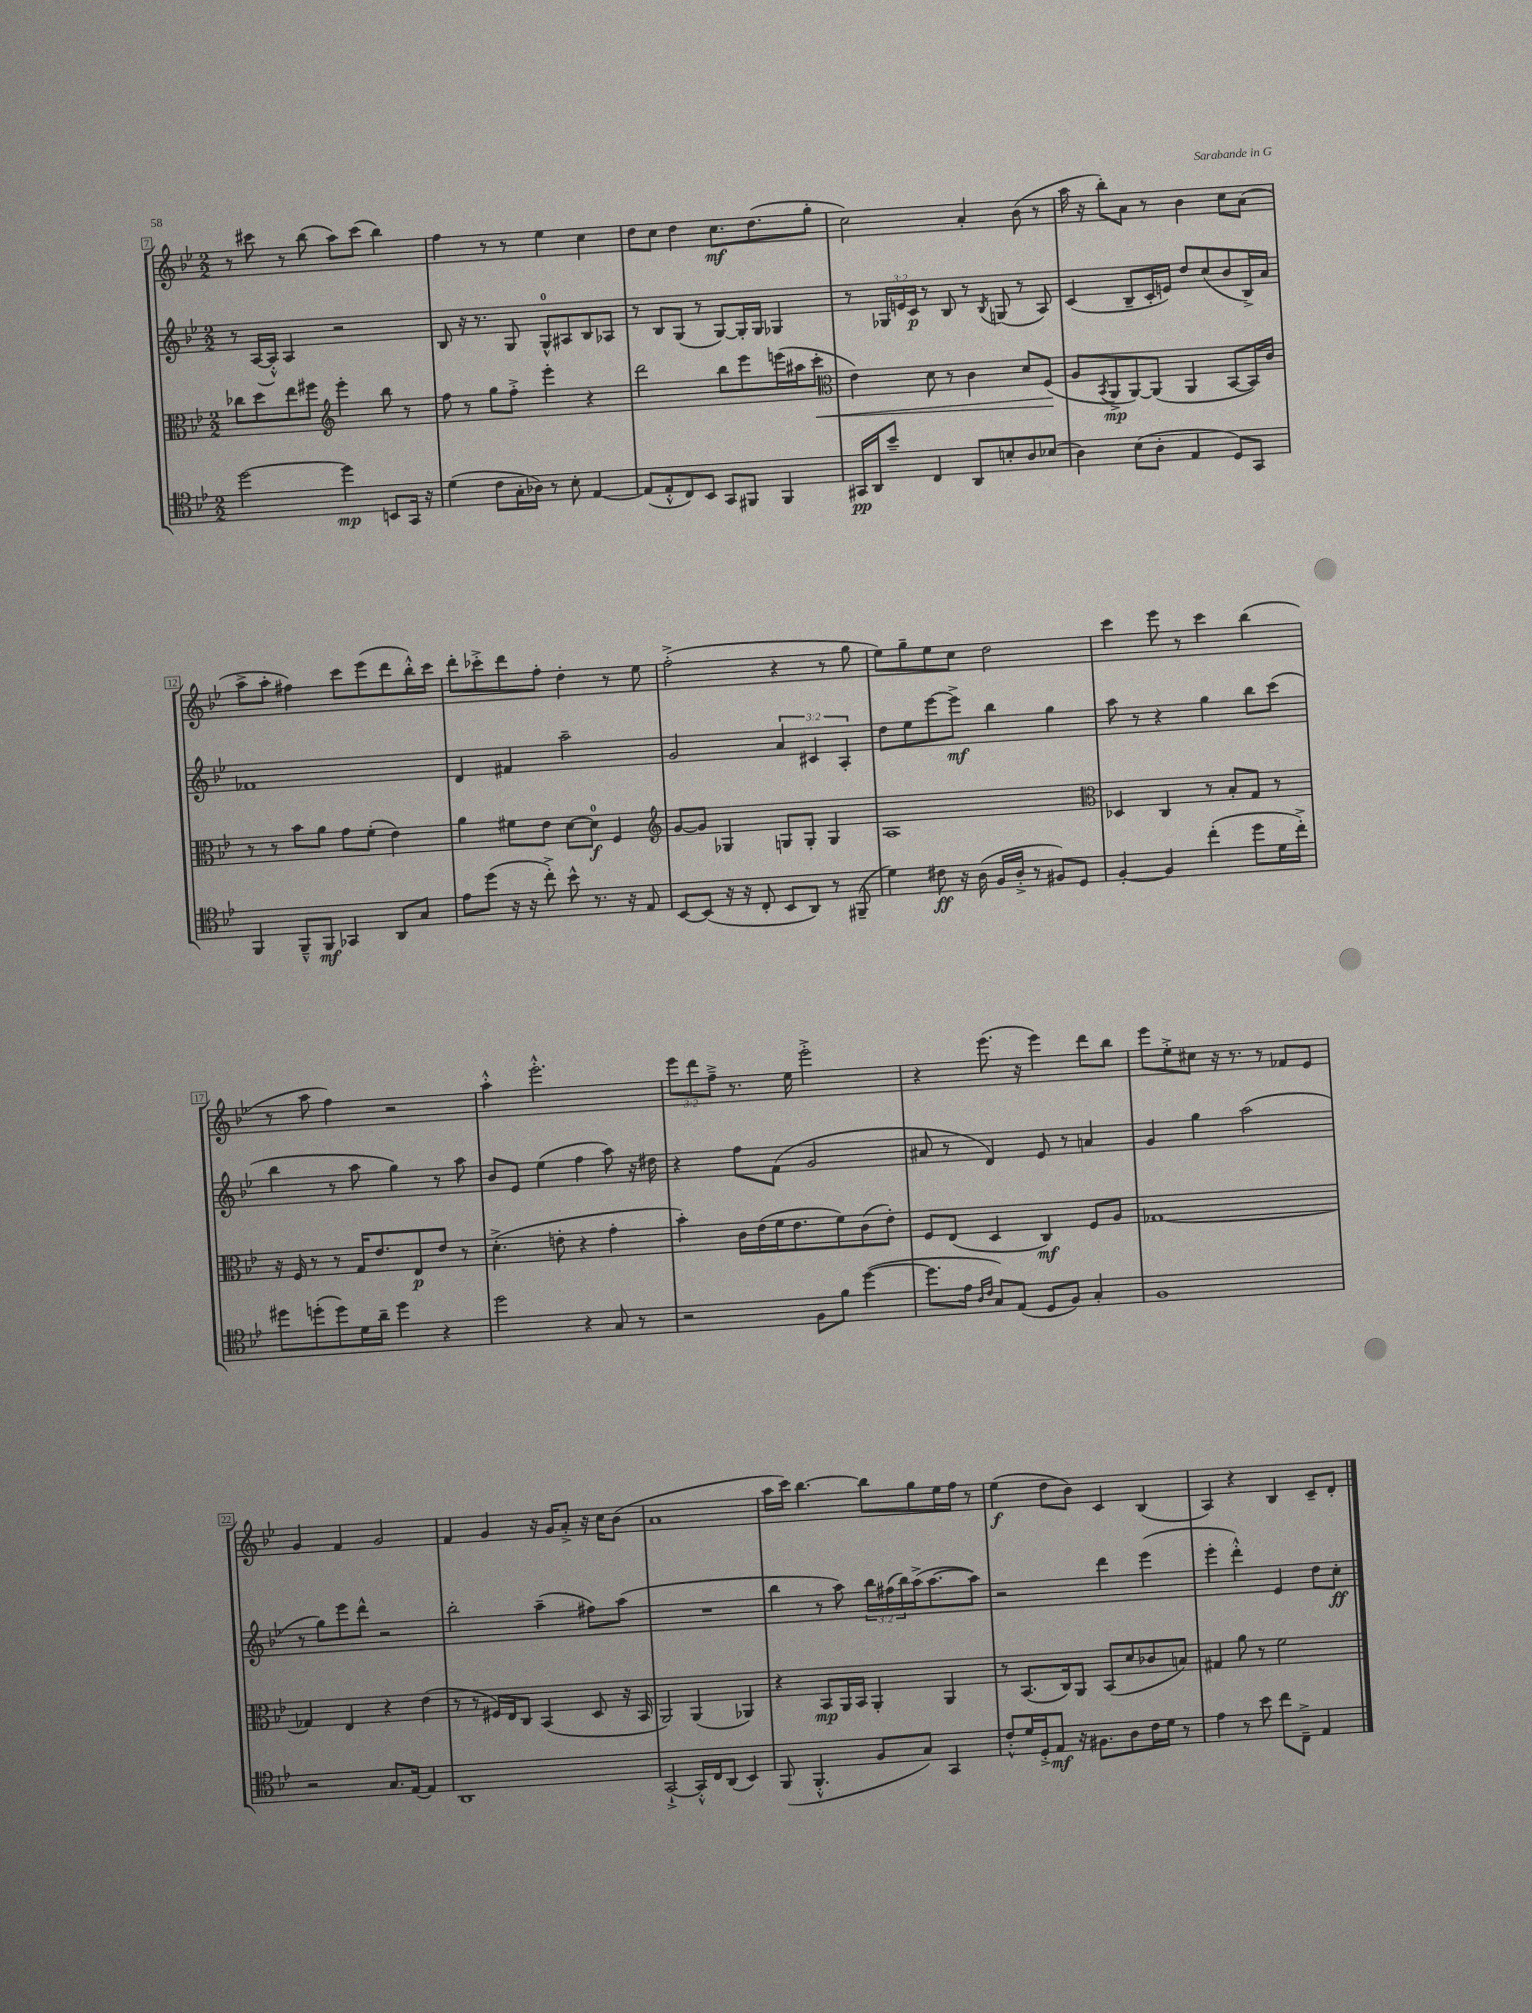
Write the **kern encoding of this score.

**kern	**kern	**kern	**kern
*staff4	*staff3	*staff2	*staff1
*clefC4	*clefC3	*clefG2	*clefG2
*k[b-e-]	*k[b-e-]	*k[b-e-]	*k[b-e-]
*M2/2	*M2/2	*M2/2	*M2/2
[2dd	8cc-	8r	8r
.	8dd	([16A	8ccc#
.	.	16A'^^])	.
.	8ee-	4A	8r
.	8ff#	.	(8bb-
*	*clefG2	*	*
4dd]	4eee-'	2r	8aa)
.	.	.	(8ccc#
8BB	8bb-	.	4bb-)
16GG	8r	.	.
16r	.	.	.
=	=	=	=
(4d	8ff	8B-	4ff
.	8r	16r	.
.	.	8.r	.
8c	8gg	.	8r
16G'	8ff'^	8G	8r
16A-)	.	.	.
8r	4eee-'	8G^^	4ee-
8B-'	.	8A#	.
[4E-	4r	8B-	4cc
.	.	8A-	.
=	=	=	=
(8E-]	2ddd	8r	8dd
8E-'^^	.	8B-	8cc
8C)	.	(8G	4dd
8BB-	.	8r	.
8GG	8bb-	[8G)	8.cc
8FF#	8eee-	16G']	.
.	.	16G	(8.dd
4FF#	(16eee	4G-	.
.	16aa#	.	.
.	8ccc'	.	8gg'
=	=	=	=
*	*clefC3	*	*
16GG#	4e-)	8r	2cc)
16AA	.	.	.
8b-~	.	24G-	.
.	.	24e	.
.	.	24c	.
4C	8d	8r	.
.	8r	8B-	.
8AA	4c	8r	4a'
.	.	8qB-	.
8B'	.	(8G	.
8A	8d	8r	(8b-
(8B-	(8F	8A)	8r
=	=	=	=
4A)	8A	(4c	16aa
.	.	.	16r
.	8qBB-	.	.
.	8AA^	.	8bb-')
(8B-	[8AA)	8B-~	8a
8A'	(8AA]	16c'	8r
.	.	16e)	.
4E-	4AA	8dd	4b-
.	.	(8cc	.
8D)	[8BB-	8b-	8cc
8GG	16BB-])	16B-^)	(8a
.	16c	16a	.
=	=	=	=
4FF	8r	1f-	8aa^
.	8r	.	8aa'
8FF~^^	8b-	.	4ff#)
8FF	8a	.	.
4GG-	8g	.	8ccc
.	(8f'	.	(8eee-
8AA	4e-)	.	8ddd
8G	.	.	16bb-'^^)
.	.	.	16ccc
=	=	=	=
8e-	4a	4d	8ddd'
(8dd	.	.	8ccc-'^
16r	8f#	4f#	8ddd
16r	.	.	.
8cc'^)	8e-	.	8ff'
8b-^^	[8d	2aa~	4dd'
8.r	8d]	.	.
.	4F	.	8r
16r	.	.	.
8E-	.	.	8ee-
=	=	=	=
*	*clefG2	*	*
[8BB-	[8g	2g	(2ff'^
(8BB-]	8g]	.	.
16r	4G-	.	.
16r	.	.	.
8C'	.	.	.
8BB-	8G	6a	4r
8AA)	8G'	.	.
.	.	6c#	.
8r	4G	.	8r
.	.	6A'	.
(8FF#~	.	.	8gg
=	=	=	=
4d)	1A	8dd	8ee-)
.	.	8ee-	8gg~
8c#	.	[8eee-	8ee-
16r	.	8eee-^]	8cc
(16A	.	.	.
16F	.	4bb-	2dd
16A'^	.	.	.
8r	.	.	.
8F#)	.	4gg	.
8D	.	.	.
=	=	=	=
*	*clefC3	*	*
[4F'	4D-	8aa	4ccc
.	.	8r	.
4F]	4C	4r	8eee-
.	.	.	8r
(4cc'	8r	4gg	4ccc
.	8B-'	.	.
8dd	8G	8bb-	(4bb-
16d	8r	(8ccc	.
16cc'^)	.	.	.
=	=	=	=
8dd#	16r	4bb-	8r
.	16F	.	.
(8dd'	8r	.	8aa
8dd)	8r	8r	4ff)
16d	16G	8aa	.
16a~	8.e-	.	.
4dd	.	4gg)	2r
.	8E-	.	.
4r	8e-	8r	.
.	8r	8aa	.
=	=	=	=
2dd	(4.d'^	8b-	4aa'^^
.	.	8e-	.
.	.	(4ee-	2.eee-'^^
.	8e'	.	.
4r	4r	4ff	.
8G	4g'	8aa)	.
8r	.	16r	.
.	.	16dd#	.
=	=	=	=
2r	4b-')	4r	12eee-
.	.	.	12ddd
.	.	.	12ff~^
.	16c	8ff	8.r
.	(16e-	.	.
.	16f	(8f	.
.	8.e-	.	16ee-
8F	.	2g	2eee-'^
8f	8f)	.	.
([4dd	(8c	.	.
.	8e-')	.	.
=	=	=	=
8.dd]	8F	8a#	4r
.	(8E-	8r	.
16e-	.	.	.
16qqA	.	.	.
16qqc	.	.	.
8G)	4D	4d)	(8.eee-
(8E-	.	.	.
.	.	.	16r
8D	4C)	8e-	4eee-)
8F)	.	8r	.
4G'	8F	4a	8ddd
.	8A	.	8bb-
=	=	=	=
1F	[1G-	4g	8eee-
.	.	.	8ee-'^
.	.	4gg	8cc#
.	.	.	16r
.	.	.	8.r
.	.	(2aa	.
.	.	.	8r
.	.	.	8f-
.	.	.	8e-
=	=	=	=
2r	4G-]	8r	4g
.	.	8gg)	.
.	4E-	8eee-	4f
.	.	8ddd^^	.
8.G	4r	2r	2g
[16E-	.	.	.
4E-]	(4e-	.	.
=	=	=	=
1AA	8r	2bb-'	4f
.	8r	.	.
.	16F#)	.	4g
.	16E-	.	.
.	8C	.	.
.	(4BB-	(4aa~	16r
.	.	.	16g
.	.	.	8a'^
.	8D	8ff#)	16r
.	.	.	16cc
.	16r	(8aa	(8b-
.	16BB-	.	.
=	=	=	=
[2GG`^	2AA)	1r	1a
16GG'^^]	(4AA	.	.
16C	.	.	.
(8AA	.	.	.
4BB-)	4AA-)	.	.
=	=	=	=
(8FF	4r	4bb-	16aa
.	.	.	16ccc)
4.FF'^^	.	.	[4.bb-
.	8BB-	8r	.
.	16AA	8aa)	.
.	16BB-	.	.
8F	4AA'	24bb-	8bb-]
.	.	(24ff#	.
.	.	24bb-)	.
8G)	.	(16aa^	8gg
.	.	[8.aa	.
4GG	4AA	.	16ee-
.	.	.	16ff
.	.	8aa])	8r
=	=	=	=
8c'^^	8r	2r	(4ee-
16d	(8.BB-	.	.
16D'^	.	.	.
8E-	.	.	8dd
.	16C)	.	.
16r	8AA	.	8b-)
8.F#	.	.	.
.	(8BB-	4ddd	4c
8A	8d	.	.
16c	8c-	(4eee-	(4B-
16d	.	.	.
8r	8B)	.	.
=	=	=	=
4e-	4G#	4eee-'	4A)
8r	8a	4ddd'^^)	4r
8b-	8r	.	.
8cc	2f	4e-	4B-
8C~^	.	.	.
4E-	.	8dd	8c~
.	.	8cc'	8d'
==	==	==	==
*-	*-	*-	*-
